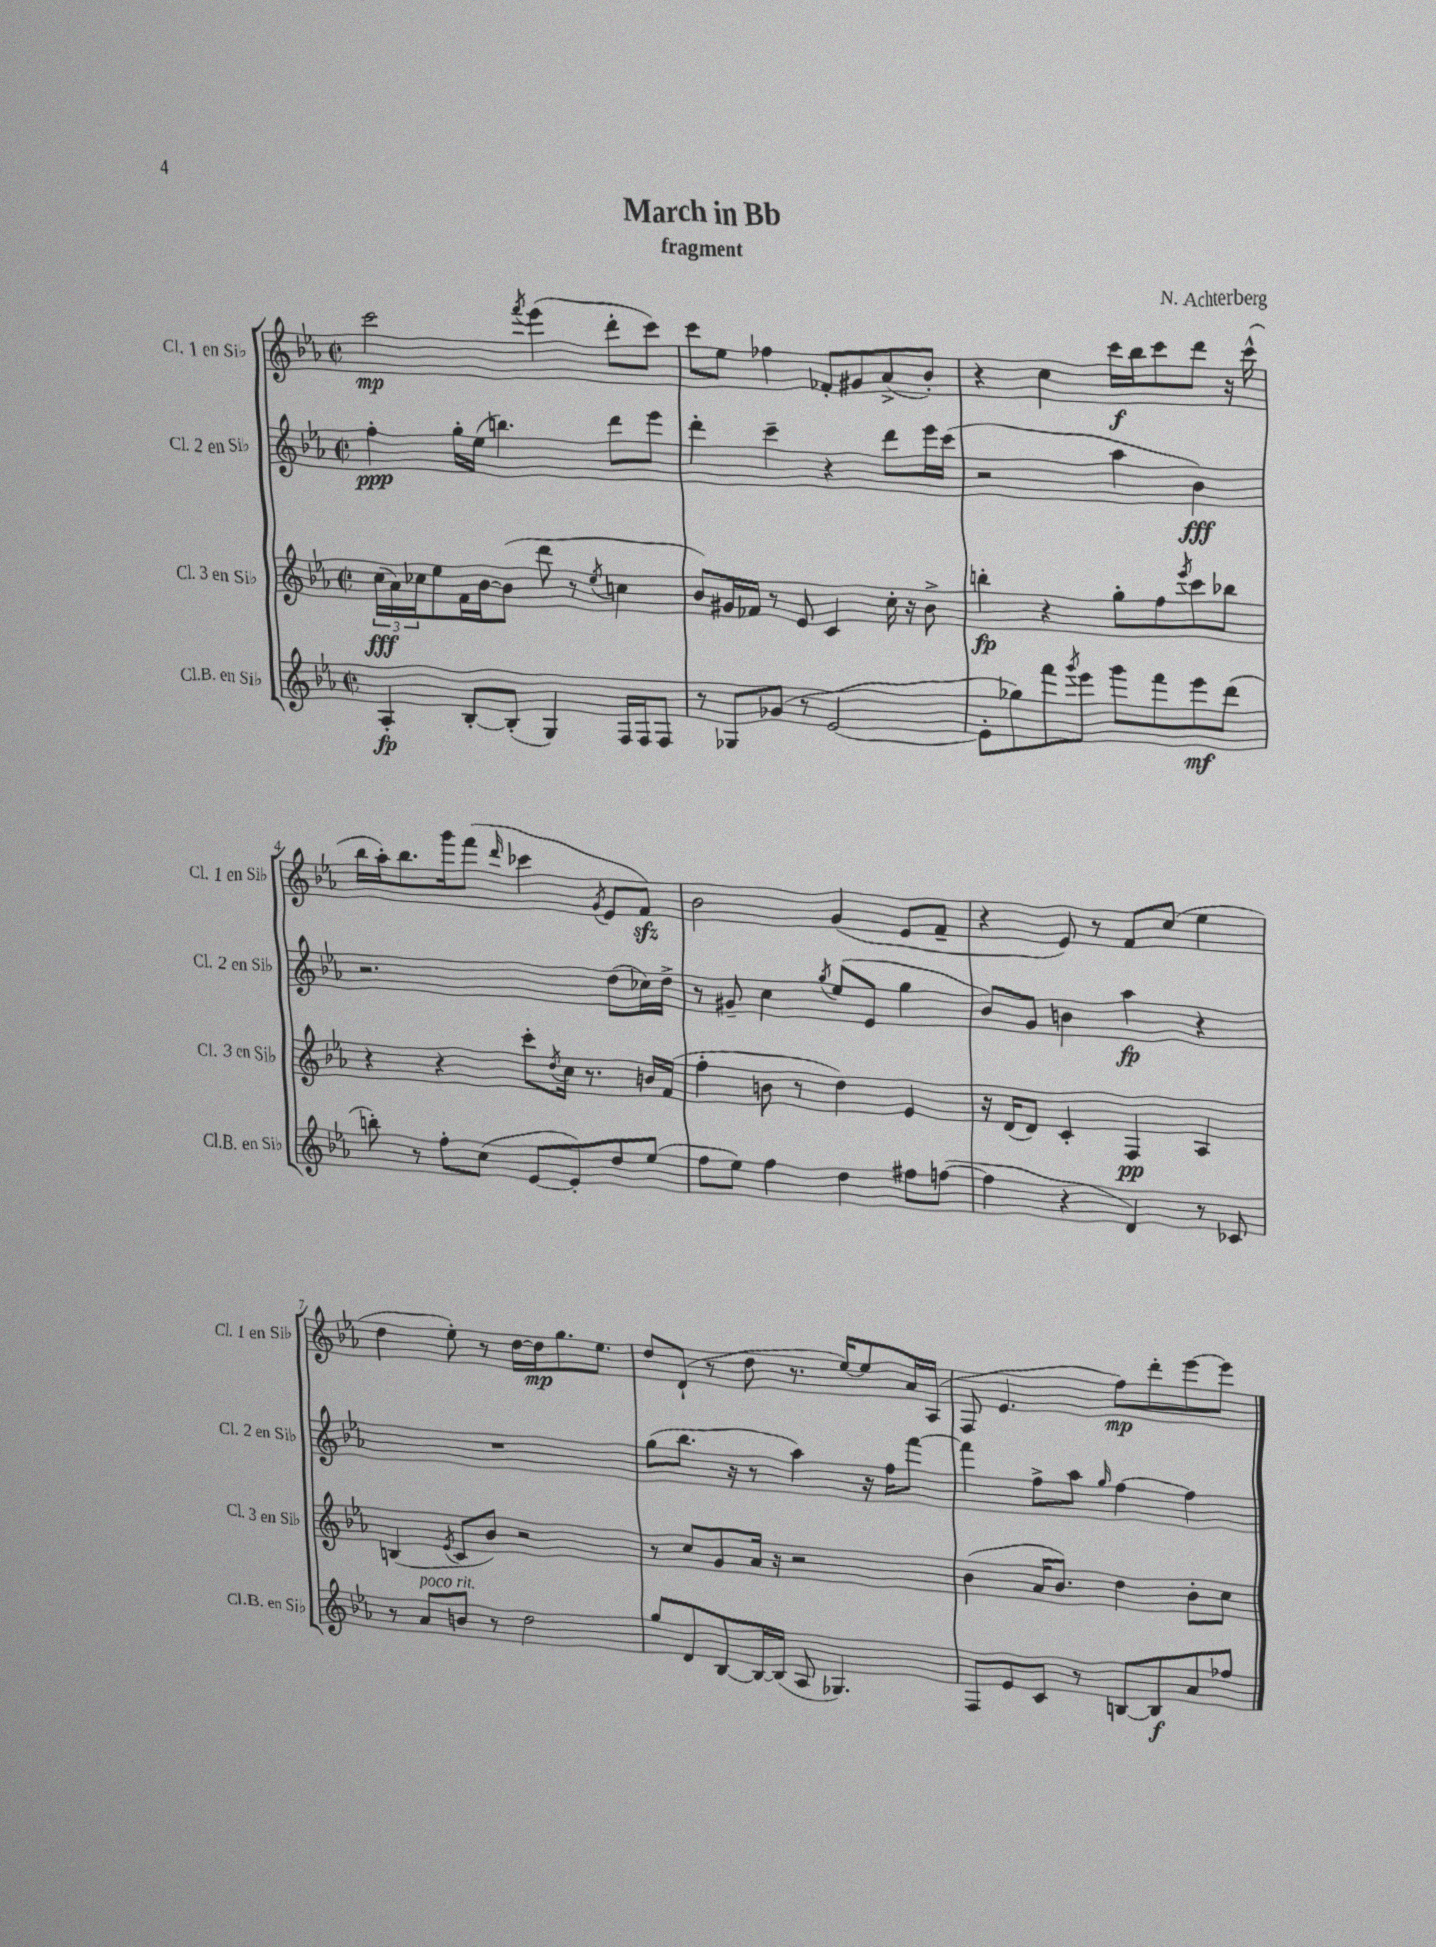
\header { title = "March in Bb" composer = "N. Achterberg" subtitle = "fragment" }
<<
\new StaffGroup <<
\new Staff = "s0" \with { instrumentName = "Cl. 1 en Sib" shortInstrumentName = "Cl. 1 en Sib" } {
    \clef treble \key ees \major \defaultTimeSignature \time 2/2
    c'''2\mp \acciaccatura { f'''8 } ees'''4( d'''8-. c'''8) |
    c'''8 ees''8 fes''4 fes'8-. gis'8 aes'8->( bes'8-.) |
    r4 c''4 c'''16\f bes''16 c'''8 d'''8 r16 c'''16-^( |
    bes''16 aes''16-.) bes''8. g'''16 f'''8( \grace { d'''16 } ces'''4 \acciaccatura { g'8 } ees'8 f'8\sfz) |
    bes'2 g'4( ees'8 f'8-- |
    r4 ees'8) r8 f'8 c''8( ees''4 |
    d''4 ees''8-.) r8 d''16~ d''16\mp g''8. ees''8. |
    d''8 d'8-!( r8 d''8 r8. ees''16~) ees''8 aes'16 aes16( |
    f8 ees'4. f''8\mp) d'''8-. ees'''8~ ees'''8 \bar "|." |
}
\new Staff = "s1" \with { instrumentName = "Cl. 2 en Sib" shortInstrumentName = "Cl. 2 en Sib" } {
    \clef treble \key ees \major \defaultTimeSignature \time 2/2
    f''4-.\ppp g''16-. ees''16( b''4.) d'''8 ees'''8 |
    d'''4-. c'''4-- r4 d'''8 ees'''16 c'''16( |
    r2 aes''4 bes'4\fff) |
    r2. d''8( ces''16) d''16-> |
    r8 gis'8-- c''4 \acciaccatura { g''8 } ees''8( ees'8 g''4 |
    bes'8) g'8 b'4 aes''4\fp r4 |
    R1 |
    g''8( bes''8. r16 r8 aes''4) r16 f''16 f'''8~ |
    f'''4 f''8-> aes''8 \grace { g''16 } f''4~ f''4 \bar "|." |
}
\new Staff = "s2" \with { instrumentName = "Cl. 3 en Sib" shortInstrumentName = "Cl. 3 en Sib" } {
    \clef treble \key ees \major \defaultTimeSignature \time 2/2
    \tuplet 3/2 { c''16\fff( aes'16) ces''16 } ees''8 f'16 bes'16~ bes'8( d'''8 r8 \acciaccatura { ees''8 } c''4 |
    bes'8) gis'16 fes'16 r8 ees'8 c'4 c''16-. r16 bes'8-> |
    b''4-.\fp r4 g''8-. f''8 \acciaccatura { ees'''8 } c'''8 bes''8 |
    r4 r4 c'''8-. \acciaccatura { d''8 } c''16 r8. b'16 f'16( |
    f''4-. b'8 r8 d''4) ees'4 |
    r16 d'16( d'8) c'4-. f4\pp aes4 |
    b4( \acciaccatura { ees'8 } c'8 bes'8) r2 |
    r8 c''8 g'8 aes'16 r16 r2 |
    bes'4( aes'16 bes'8.) d''4 bes'8-. c''8 \bar "|." |
}
\new Staff = "s3" \with { instrumentName = "Cl.B. en Sib" shortInstrumentName = "Cl.B. en Sib" } {
    \clef treble \key ees \major \defaultTimeSignature \time 2/2
    aes4-.\fp bes8~-. bes8-.( g4) f16 f16 f8 |
    r8 ges8 ges'8( r8 ees'2~ |
    ees'8-. ges''8) f'''8 \acciaccatura { g'''8 } ees'''8 g'''8 f'''8 ees'''8\mf d'''8( |
    b''8-.) r8 f''8-. c''8( ees'8~ ees'8-.) d''8 ees''8( |
    f''8 ees''8) f''4 d''4 fis''8 f''8~( |
    f''4 r4 d'4) r8 ces'8 |
    r8 aes'8^\markup { \italic "poco rit." } b'8 r8 d''2 |
    g''8 d'8 bes8~ bes16~ bes16( aes8 ges4.) |
    f8 ees'8 c'8 r8 b8~ b8\f aes'8 fes''8 \bar "|." |
}
>>
>>
